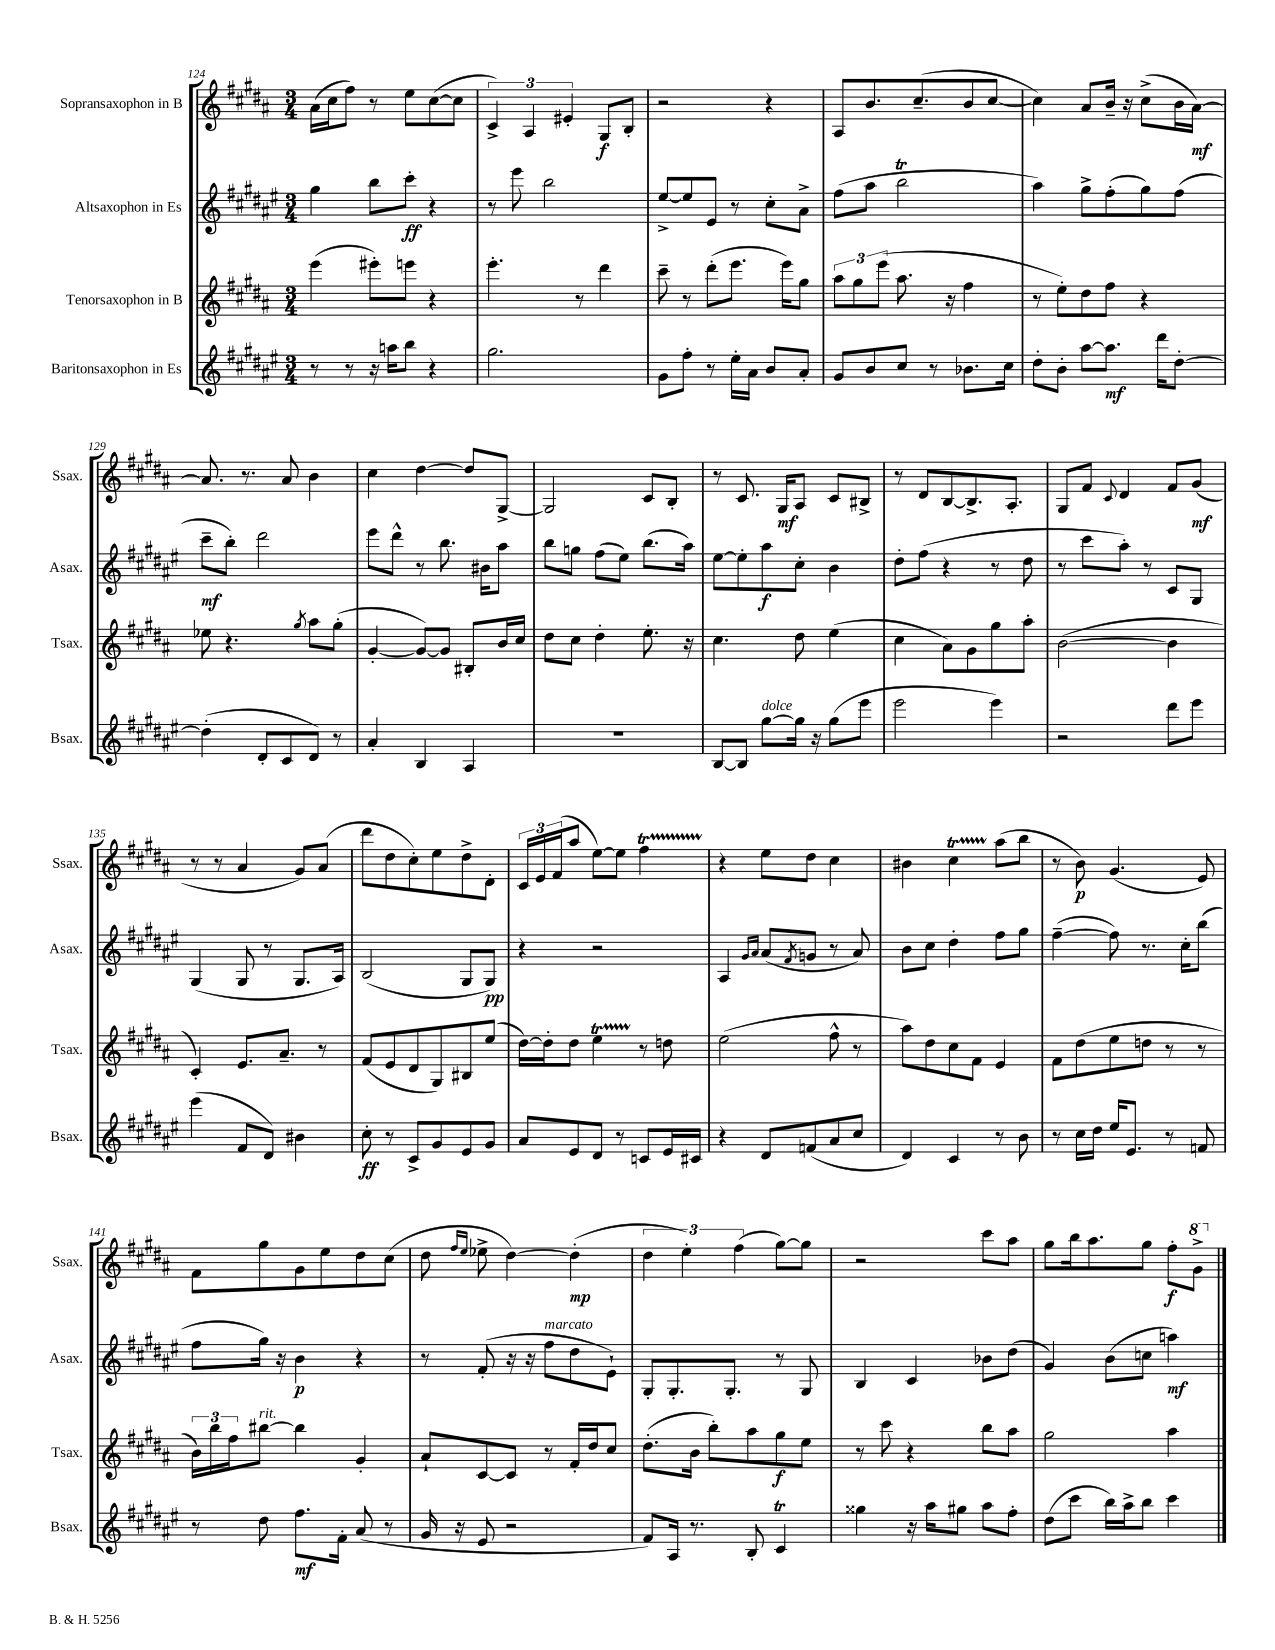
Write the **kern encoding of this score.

**kern	**dynam	**kern	**dynam	**kern	**dynam	**kern	**dynam
*part4	*part4	*part3	*part3	*part2	*part2	*part1	*part1
*staff4	*staff4	*staff3	*staff3	*staff2	*staff2	*staff1	*staff1
*I"Baritonsaxophon in Es	*	*I"Tenorsaxophon in B	*	*I"Altsaxophon in Es	*	*I"Sopransaxophon in B	*
*I'Bsax.	*	*I'Tsax.	*	*I'Asax.	*	*I'Ssax.	*
*clefG2	*	*clefG2	*	*clefG2	*	*clefG2	*
*k[f#c#g#d#a#e#]	*	*k[f#c#g#d#a#]	*	*k[f#c#g#d#a#e#]	*	*k[f#c#g#d#a#]	*
*M3/4	*	*M3/4	*	*M3/4	*	*M3/4	*
=124	=124	=124	=124	=124	=124	=124	=124
8r	.	(4eee\	.	4gg#\	.	(16a#\LL	.
.	.	.	.	.	.	16cc#\J	.
8r	.	.	.	.	.	8ff#\J)	.
16r	.	8eee#X'\L)	.	8bb\L	.	8r	.
16aan\KL	.	.	.	.	.	.	.
8bb\J	.	8eeen\J	.	8ccc#'\J	ff	8ee\L	.
4r	.	4r	.	4r	.	([8cc#\	.
.	.	.	.	.	.	8cc#\J]	.
=125	=125	=125	=125	=125	=125	=125	=125
2.gg#\	.	4.eee'\	.	8r	.	6c#^/)	.
.	.	.	.	8eee#\	.	.	.
.	.	.	.	.	.	6A#/	.
.	.	.	.	2bb\	.	.	.
.	.	.	.	.	.	6e#X'/	.
.	.	8r	.	.	.	.	.
.	.	4ddd#\	.	.	.	8G#/L	f
.	.	.	.	.	.	8B'/J	.
=126	=126	=126	=126	=126	=126	=126	=126
8g#\L	.	8ccc#~\	.	[8ee#^/L	.	2r	.
8ff#'\J	.	8r	.	8ee#/]	.	.	.
8r	.	(8ddd#'\L	.	8e#/J	.	.	.
16ee#'\LL	.	8.eee\J	.	8r	.	.	.
16a#\JJ	.	.	.	.	.	.	.
8b/L	.	.	.	8cc#'\L	.	4r	.
.	.	16eee\KL)	.	.	.	.	.
8a#'/J	.	8gg#\J	.	8a#^\J	.	.	.
=127	=127	=127	=127	=127	=127	=127	=127
8g#/L	.	12aa#\L	.	(8ff#\L	.	8A#/L	.
.	.	12gg#\	.	.	.	.	.
8b/	.	.	.	8aa#\J	.	8.b/	.
.	.	(12eee\J	.	.	.	.	.
8cc#/J	.	8.aa#\	.	2bbT\	.	.	.
.	.	.	.	.	.	(8.cc#~/	.
8r	.	.	.	.	.	.	.
.	.	16r	.	.	.	.	.
8.b-X\L	.	4ff#\	.	.	.	8b/	.
.	.	.	.	.	.	[8cc#/J	.
16cc#\Jk	.	.	.	.	.	.	.
=128	=128	=128	=128	=128	=128	=128	=128
8dd#'\L	.	8r	.	4aa#\)	.	4cc#\])	.
8b'\J	.	8ee'\L)	.	.	.	.	.
[8aa#\L	.	8dd#\	.	8gg#^\L	.	8a#/L	.
8.aa#\J]	mf	8ff#\J	.	(8ff#'\	.	16b~/Jk	.
.	.	.	.	.	.	16r	.
.	.	4r	.	8gg#\)	.	(8cc#^\L	.
16ddd#\KL	.	.	.	.	.	.	.
[8dd#'\J	.	.	.	(8ff#\J	.	16b\L	.
.	.	.	.	.	.	[16a#\JJ)	mf
!!LO:LB:g=z
=129	=129	=129	=129	=129	=129	=129	=129
(4dd#'\]	.	8ee-X\	.	8ccc#~\L	mf	8.a#/]	.
.	.	4.r	.	8bb'\J)	.	.	.
.	.	.	.	.	.	8.r	.
8d#'/L	.	.	.	2ddd#\	.	.	.
8c#/	.	.	.	.	.	8a#/	.
.	.	8qgg#/	.	.	.	.	.
8d#/J)	.	8aa#\L	.	.	.	4b\	.
8r	.	(8gg#'\J	.	.	.	.	.
=130	=130	=130	=130	=130	=130	=130	=130
4a#'/	.	[4g#'/	.	8eee#\L	.	4cc#\	.
.	.	.	.	8ddd#^^\J	.	.	.
4B/	.	8g#/L_)	.	8r	.	[4dd#\	.
.	.	8g#/J]	.	8.bb\	.	.	.
4A#/	.	8B#X'/L	.	.	.	8dd#/L]	.
.	.	.	.	16b#X\KL	.	.	.
.	.	16b/L	.	8aa#\J	.	[8G#^/J	.
.	.	16cc#/JJ	.	.	.	.	.
=131	=131	=131	=131	=131	=131	=131	=131
2.r	.	8dd#\L	.	8bb\L	.	2G#/]	.
.	.	8cc#\J	.	8ggn\J	.	.	.
.	.	4dd#'\	.	(8ff#\L	.	.	.
.	.	.	.	8ee#\J)	.	.	.
.	.	8.ee'\	.	(8.bb\L	.	8c#/L	.
.	.	.	.	.	.	8B'/J	.
.	.	16r	.	16aa#\Jk)	.	.	.
=132	=132	=132	=132	=132	=132	=132	=132
[8B/L	.	4.cc#\	.	[8ee#\L	.	8r	.
8B/J]	.	.	.	8ee#'\]	.	8.c#/	.
!LO:TX:a:i:t=dolce	!	!	!	!	!	!	!
[8gg#\L	.	.	.	8aa#\	f	.	.
.	.	.	.	.	.	16G#/KL	mf
16gg#\Jk]	.	8dd#\	.	8cc#'\J	.	8A#/J	.
16r	.	.	.	.	.	.	.
(8gg#\L	.	(4ee\	.	4b\	.	8c#/L	.
8eee#\J	.	.	.	.	.	8B#X^/J	.
=133	=133	=133	=133	=133	=133	=133	=133
2eee#\	.	4cc#\	.	8dd#'\L	.	8r	.
.	.	.	.	(8ff#\J	.	8d#/L	.
.	.	8a#\L)	.	4r	.	[8B/	.
.	.	8g#\	.	.	.	8.B^/]	.
4eee#\)	.	8gg#\	.	8r	.	.	.
.	.	.	.	.	.	8.A#'/J	.
.	.	8aa#'\J	.	8dd#\	.	.	.
=134	=134	=134	=134	=134	=134	=134	=134
2r	.	([2b\	.	8r	.	8G#/L	.
.	.	.	.	8ccc#\L	.	8f#/J	.
.	.	.	.	.	.	8qqc#/	.
.	.	.	.	8aa#'\J)	.	4d#/	.
.	.	.	.	8r	.	.	.
8ddd#\L	.	4b\]	.	8c#/L	.	8f#/L	.
8eee#\J	.	.	.	8G#/J	.	(8g#/J	mf
!!LO:LB:g=z
=135	=135	=135	=135	=135	=135	=135	=135
(4eee#\	.	4c#'/)	.	(4G#/	.	8r	.
.	.	.	.	.	.	8r	.
8f#/L	.	8.e/L	.	8G#/	.	4a#/	.
8d#/J)	.	.	.	8r	.	.	.
.	.	8.a#~/J	.	.	.	.	.
4b#X\	.	.	.	8.G#/L	.	8g#/L)	.
.	.	8r	.	.	.	(8a#/J	.
.	.	.	.	16A#/Jk)	.	.	.
=136	=136	=136	=136	=136	=136	=136	=136
8cc#'\	ff	(8f#/L	.	(2B/	.	8ddd#\L	.
8r	.	8e/	.	.	.	8dd#\	.
8c#^/L	.	8d#/	.	.	.	8cc#'\)	.
8g#/	.	8G#/)	.	.	.	8ee\	.
8e#/	.	8B#X/	.	8G#/L	.	8dd#^\	.
8g#/J	.	(8ee/J	.	8G#/J)	pp	8d#'\J	.
=137	=137	=137	=137	=137	=137	=137	=137
8a#/L	.	[16dd#\LL)	.	4r	.	24c#/LL	.
.	.	.	.	.	.	24e/	.
.	.	16dd#'\J]	.	.	.	.	.
.	.	.	.	.	.	(24f#/J	.
8e#/	.	8dd#\J	.	.	.	8aa#/J	.
8d#/J	.	4eeT\	.	2r	.	[8ee\L)	.
8r	.	.	.	.	.	8ee\J]	.
8cn/L	.	8r	.	.	.	4ff#T\	.
16e#/L	.	8ddn\	.	.	.	.	.
16c#X/JJ	.	.	.	.	.	.	.
=138	=138	=138	=138	=138	=138	=138	=138
4r	.	(2ee\	.	4A#/	.	4r	.
.	.	.	.	16qqg#/LL	.	.	.
.	.	.	.	16qqa#/JJ	.	.	.
8d#/L	.	.	.	(8a#/L	.	8ee\L	.
.	.	.	.	8qf#/	.	.	.
(8fn/	.	.	.	8gn/J	.	8dd#\J	.
8a#/	.	8ff#^^\	.	8r	.	4cc#\	.
8cc#/J	.	8r	.	8a#/)	.	.	.
=139	=139	=139	=139	=139	=139	=139	=139
4d#/)	.	8aa#\L)	.	8b\L	.	4b#X\	.
.	.	8dd#\	.	8cc#\J	.	.	.
4c#/	.	8cc#\	.	4dd#'\	.	4cc#T\	.
.	.	8f#\J	.	.	.	.	.
8r	.	4e/	.	8ff#\L	.	(8aa#\L	.
8b\	.	.	.	8gg#\J	.	8bb\J	.
=140	=140	=140	=140	=140	=140	=140	=140
8r	.	8f#\L	.	([4ff#~\	.	8r	.
16cc#\LL	.	(8dd#\	.	.	.	8b\)	p
16dd#\JJ	.	.	.	.	.	.	.
16ee#/KL	.	8ee\	.	8ff#\])	.	(4.g#/	.
8.e#/J	.	.	.	.	.	.	.
.	.	8ddn\J	.	8.r	.	.	.
8r	.	8r	.	.	.	.	.
.	.	.	.	16cc#'\KL	.	.	.
8fn/	.	8r	.	(8bb\J	.	8e/)	.
!!LO:LB:g=z
=141	=141	=141	=141	=141	=141	=141	=141
8r	.	24b\LL)	.	8ff#\L	.	8f#\L	.
.	.	24bb\	.	.	.	.	.
.	.	24ff#\J	.	.	.	.	.
!	!	!LO:TX:a:i:t=rit.	!	!	!	!	!
8dd#\	.	[8bb#X\J	.	16gg#\Jk)	.	8gg#\	.
.	.	.	.	16r	.	.	.
8.ff#\L	mf	4bb#\]	.	4b\	p	8g#\	.
.	.	.	.	.	.	8ee\	.
16f#'\Jk	.	.	.	.	.	.	.
(8a#/	.	4g#'/	.	4r	.	8dd#\	.
8r	.	.	.	.	.	(8cc#\J	.
=142	=142	=142	=142	=142	=142	=142	=142
16g#/	.	8a#`/L	.	8r	.	8dd#\	.
16r	.	.	.	.	.	.	.
.	.	.	.	.	.	16qqff#/LL	.
.	.	.	.	.	.	16qqee/JJ	.
8e#/	.	[8c#/	.	(8f#'/	.	8ee-X^\	.
2r	.	8c#/J]	.	16r	.	[4dd#\)	.
.	.	.	.	16r	.	.	.
!	!	!	!	!LO:TX:a:i:t=marcato	!	!	!
.	.	8r	.	8ff#\L	.	.	.
.	.	16f#'/LL	.	8dd#\	.	(4dd#'\]	mp
.	.	16dd#/J	.	.	.	.	.
.	.	8cc#/J	.	8e#`\J)	.	.	.
=143	=143	=143	=143	=143	=143	=143	=143
8f#/L)	.	(8.dd#'\L	.	8G#'/L	.	6dd#\	.
16A#/Jk	.	.	.	8.G#'/	.	.	.
.	.	.	.	.	.	6ee'\)	.
8.r	.	16b\Jk	.	.	.	.	.
.	.	8bb'\L)	.	.	.	.	.
.	.	.	.	8.G#'/J	.	.	.
.	.	.	.	.	.	(6ff#\	.
8B'/	.	8aa#\	.	.	.	.	.
4c#T/	.	8gg#\	f	8r	.	[8gg#\L)	.
.	.	8ee\J	.	8G#/	.	8gg#\J]	.
=144	=144	=144	=144	=144	=144	=144	=144
4gg##X\	.	8r	.	4B/	.	2r	.
.	.	8ccc#\	.	.	.	.	.
16r	.	4r	.	4c#/	.	.	.
16aa#\KL	.	.	.	.	.	.	.
8gg#X\J	.	.	.	.	.	.	.
8aa#\L	.	8bb\L	.	8b-X\L	.	8ccc#\L	.
8ff#'\J	.	8aa#\J	.	(8dd#\J	.	8aa#\J	.
=145	=145	=145	=145	=145	=145	=145	=145
(8dd#\L	.	2gg#\	.	4g#/)	.	8gg#\L	.
8ccc#\J	.	.	.	.	.	16bb\k	.
.	.	.	.	.	.	8.aa#\	.
16bb\LL)	.	.	.	(8b\L	.	.	.
16aa#^\J	.	.	.	.	.	.	.
8bb\J	.	.	.	8ccn\J	.	8gg#\J	.
4ccc#\	.	4aa#\	.	4aan\)	mf	8ff#'\L	f
*	*	*	*	*	*	*8va	*
.	.	.	.	.	.	8gg#^\J	.
*	*	*	*	*	*	*X8va	*
==	==	==	==	==	==	==	==
*-	*-	*-	*-	*-	*-	*-	*-
